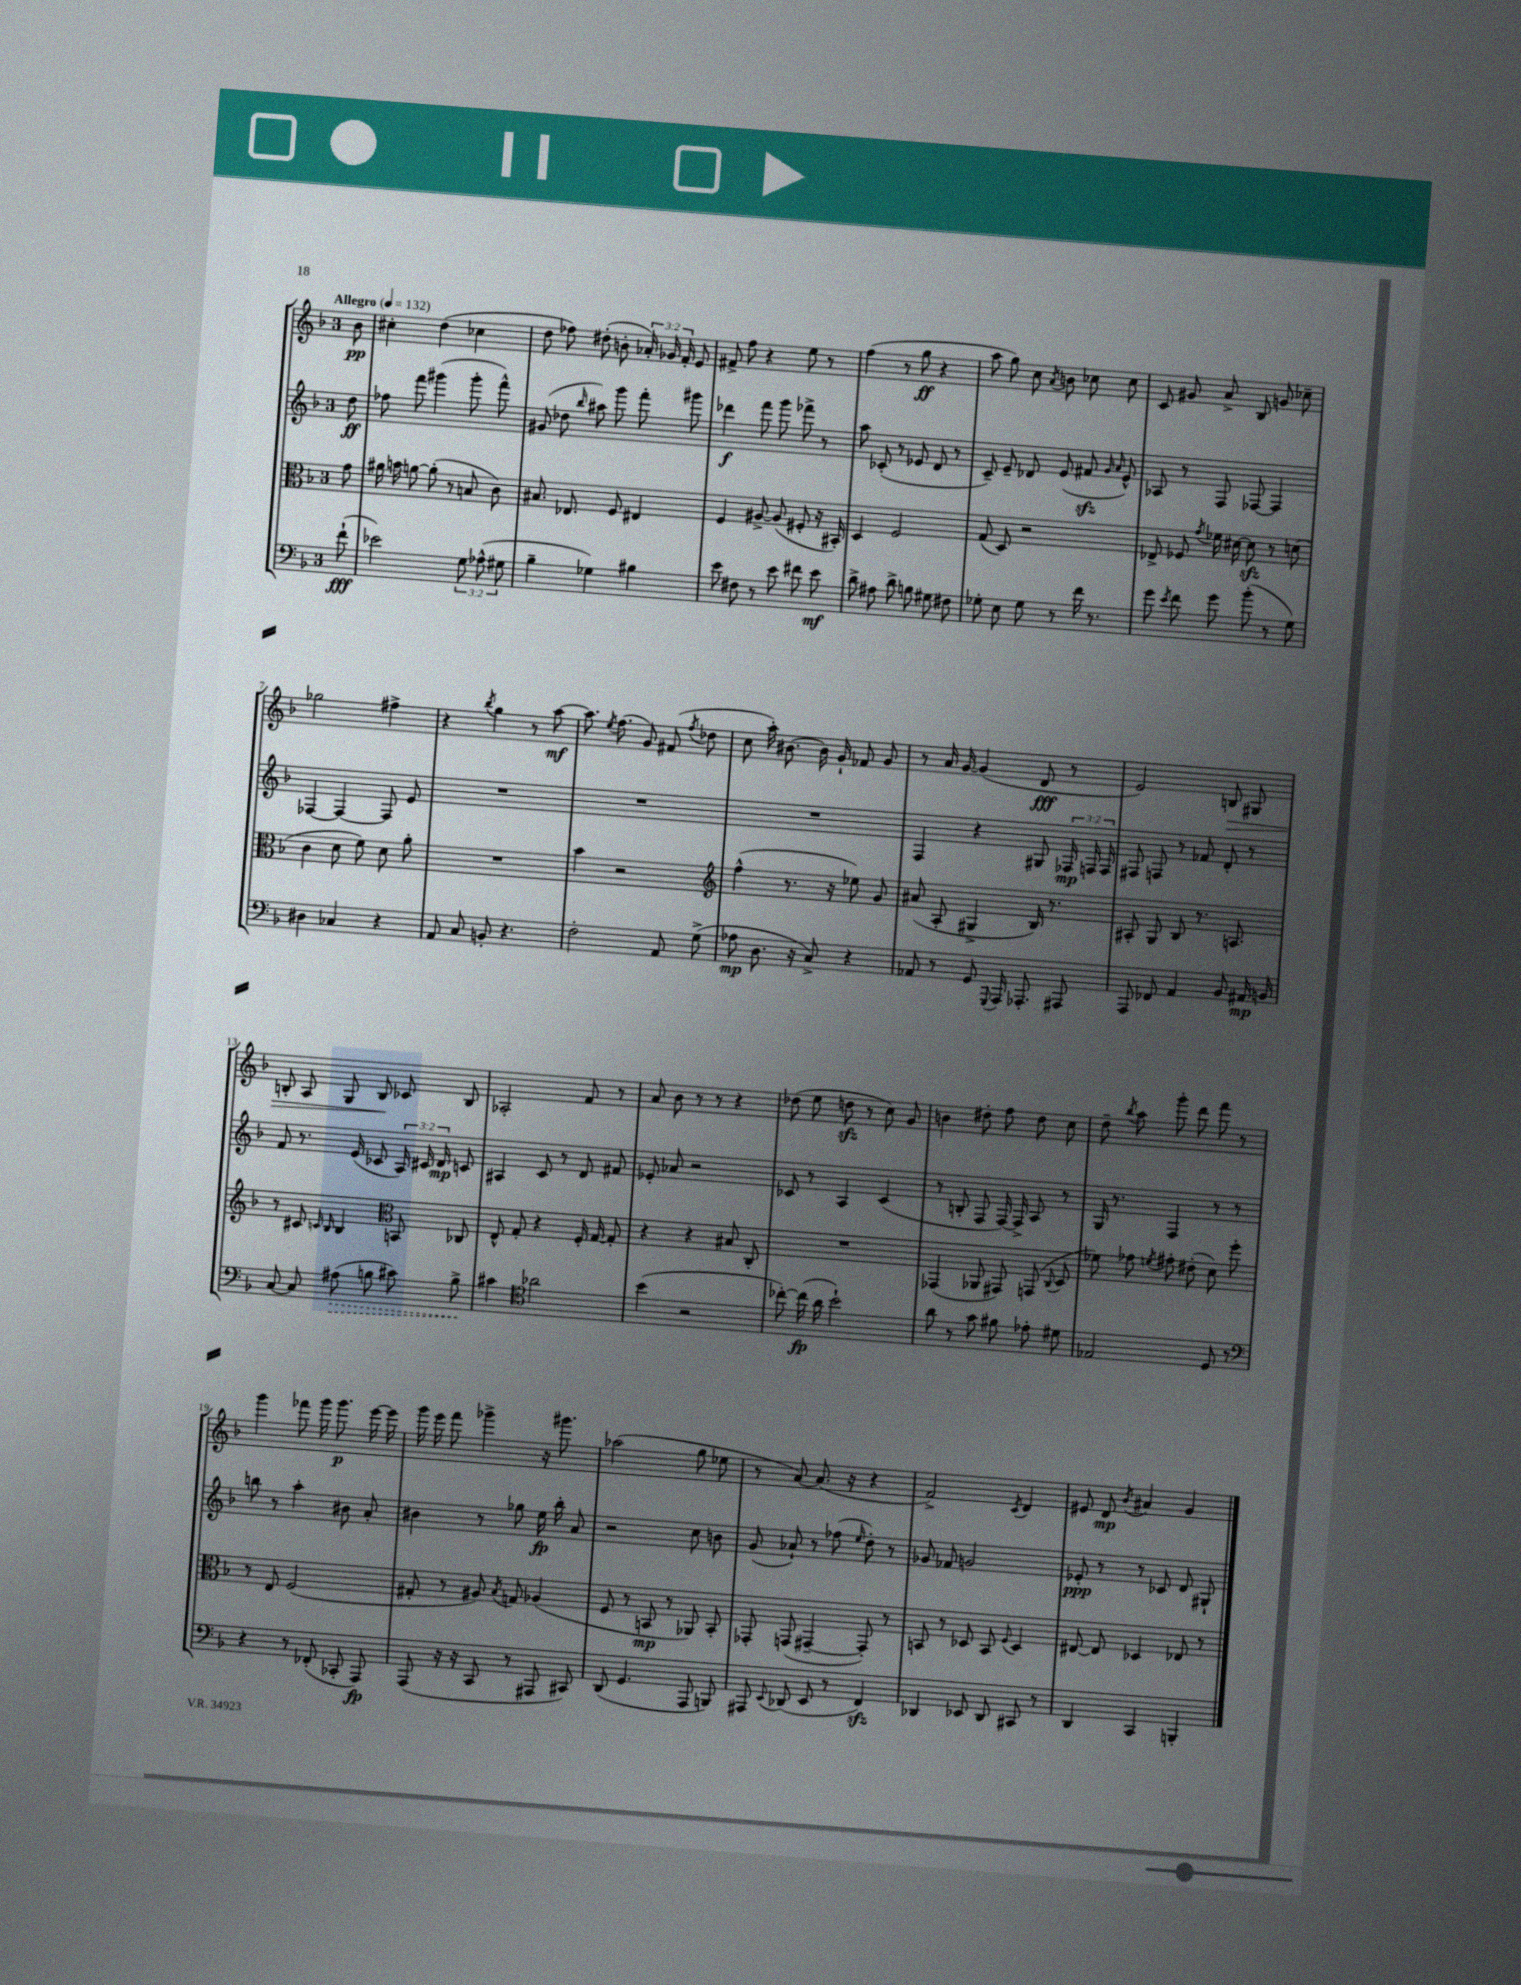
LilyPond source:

<<
\new StaffGroup <<
\new Staff = "s0" {
    \clef treble \key f \major \once \override Staff.TimeSignature.style = #'single-digit \time 3/4 \override Staff.TupletNumber.text = #tuplet-number::calc-fraction-text \partial 8 \tempo "Allegro" 4 = 132
    \autoBeamOff bes'8\pp |
    cis''4-. d''4( ces''4 |
    d''8 fes''8) dis''8-.( b'8-. \tuplet 3/2 { aes'16-.) ges'16 f'16-. } e'8 |
    fis'8-> f''8 r4 e''8 r8 |
    f''4( r8 g''8\ff r4 |
    a''8 g''8) c''8 \acciaccatura { a'8 } b'8 ces''8 ces''8 |
    c'8 gis'8 a'8-> bes8 g'8 ces''8-- |
    ges''2 fis''4-> |
    r4 \acciaccatura { bes''8 } g''4 r8 a''8~\mf |
    a''8. \acciaccatura { e''8 } f''8.( g'8) fis'8( \acciaccatura { f''8 } des''8 |
    c''8 a''16-.) bis'8.~ bis'16 g'16-! fes'8 g'8 |
    r8 a'16 g'16~ g'4( d'8\fff r8 |
    e'2) b8\> gis8 |
    b8-. a8 g8 b8\! ces'8 b8 |
    aes2-. f'8 r8 |
    a'8 bes'8 r8 r8 r4 |
    des''8( e''8 d''8\sfz r8 c''8) g'8 |
    b'4 dis''8-. f''8 dis''8 c''8 |
    d''8-- \acciaccatura { bes''8 } a''8 g'''8-. d'''8 f'''8 r8 |
    g'''4 fes'''8 g'''16 g'''8.\p e'''16~ e'''16 |
    g'''16 e'''16 f'''8 ges'''4-> r16 gis'''8. |
    aes''2( g''8 ees''8 |
    r8 a'8~) a'8.( r16 r4 |
    f'2->) \acciaccatura { c'8 } d'4 |
    eis'8 d'8\mp \acciaccatura { bes'8 } ais'4 g'4 \bar "|." |
}
\new Staff = "s1" {
    \clef treble \key f \major \once \override Staff.TimeSignature.style = #'single-digit \time 3/4 \override Staff.TupletNumber.text = #tuplet-number::calc-fraction-text \partial 8
    \autoBeamOff d''8\ff |
    fes''8 f'''8 gis'''4( gis'''8-. f'''8-^) |
    gis'8( des''8 \grace { bes''16 } ais''8) g'''8 f'''8-. gis'''8 |
    des'''4\f f'''8 g'''8 fes'''8-> r8 |
    a''8 ces'8-.( r8 ees'8 d'8 r8 |
    c'8--) e'8-- des'8 e'8( fis'8\sfz \grace { g'16 a'16 } e'8-^) |
    aes8 r8 f8 fes8~ fes4 |
    fes4~ fes4~ fes8 e'8 |
    R2. |
    R2. |
    R2. |
    f4 r4 gis8 \tuplet 3/2 { fes16\mp f16 f16 } |
    fis8 f8 r8 fes'8 d'8-. r8 |
    f'8 r8. e'16( ces'8 \tuplet 3/2 { a16) cis'16 d'16\mp } c'8 |
    ais4 c'8 r8 d'8 fis'8 |
    ees'8-. aes'8 r2 |
    ces'8 r8 a4 ces'4( |
    r8 b8-. f8 f16~) f16-> a8 r8 |
    g16 r8. f4 r8 r8 |
    b''8 r8 a''4-. bis'8 a'8-. |
    bis'4 r8 ges''8 e''16\fp bes''16-. a'8 |
    r2 c''8 b'8 |
    g'8( aes'8-!) r8 fes''8( \grace { e''16 } d''8-.) r8 |
    ges'8 fes'8 g'2 |
    ees'8-.\ppp r8 r8 ces'8 d'8 gis8-! \bar "|." |
}
\new Staff = "s2" {
    \clef alto \key f \major \once \override Staff.TimeSignature.style = #'single-digit \time 3/4 \partial 8
    \autoBeamOff g'8 |
    ais'16 b'16 a'8~ a'8-.( r8 b8 c'8) |
    bis8. ees8. f8 eis4 |
    f4 ais8~-> ais8( fis8-. r16 bis,16-.) |
    d4 f2 |
    g8( d8) r2 |
    ees8-> fes8 \acciaccatura { g'8 } fes'16 dis'16~ dis'8\sfz r8 d'8( |
    c'4 d'8 f'8) d'8 a'8-. |
    R2. |
    bes'4 r2 |
    \clef treble f''4-^( r8. r16 ees''8) g'8 |
    ais'8( a8-. gis4-> bes16) r8. |
    ais8-. g8 bes8 r8. a8. |
    r8 cis'8 \grace { c'16 bes16 } bes4 \clef alto b,8 ces8 |
    e8-^ g8-. r4 f16-. g16~ g8-. |
    r4 r4 bis8 c8-. |
    R2. |
    ges,4( aes,8 gis,8) g,8( \appoggiatura { c8 } d8 |
    fes'8) ges'8 \acciaccatura { f'8 } gis'8-. eis'8-.( d'8) f''8-. |
    r8 e8 f2( |
    gis8-. r8 ais8) \acciaccatura { bes8 } g8 aes4( |
    f8 r8 b,8\mp r8 aes,8) b,8-. |
    ges,8-. g,8( gis,4~-- gis,8-.) r8 |
    b,8 r8 des8 b,8 \appoggiatura { f8 } des4 |
    eis8~ eis8 des4 ees8 r8 \bar "|." |
}
\new Staff = "s3" {
    \clef bass \key f \major \once \override Staff.TimeSignature.style = #'single-digit \time 3/4 \override Staff.TupletNumber.text = #tuplet-number::calc-fraction-text \partial 8
    \autoBeamOff f'8-!\fff( |
    ees'2) \tuplet 3/2 { g8 aes8-^( gis8 } |
    bes4-- ges4) bis4 |
    e'8 fis8 r8 e'8 fis'8 e'8\mf |
    d'8-> ais8 d'8-> b8 gis8 fis8 |
    ges8-. e8 ges8 r8 f'16 r8. |
    g'8 \acciaccatura { e'8 } f'8 g'8 bes'8-.( r8 g8) |
    dis4 ces4 r4 |
    a,8 c8 b,8-. r4. |
    f2-. a,8 g8->( |
    aes8\mp d8. r16 c8->) r4 |
    aes,8 r8 g,8 \appoggiatura { g,,8 } a,,16 aes,,8.-. ais,,8 |
    a,,8 fes,8 a,4 bes,8 ais,16\mp b,16 |
    c8~ c8 \once \override Hairpin.style = #'dashed-line ais8\>( b8 cis'8) b8->\! |
    cis'4 \clef tenor aes'2 |
    bes'4( r2 |
    ces''8~-.) ces''16\fp( a'16 bes'2-!) |
    a'8 r8 g'8 fis'8 ees'8-. dis'8 |
    ees2 d8 r8 |
    \clef bass r4 r8 fes,8-.( ces,8-. a,,8\fp) |
    a,,8( r16 r16 c,8 r8 ais,,8 cis,8) |
    d,8( g,4. a,,8 b,,8) |
    ais,,8 \appoggiatura { e,8 } des,8( e,8 r8 f,4\sfz) |
    des,4 ees,8 des,8 cis,8 r8 |
    d,4 c,4 b,,4-. \bar "|." |
}
>>
>>
